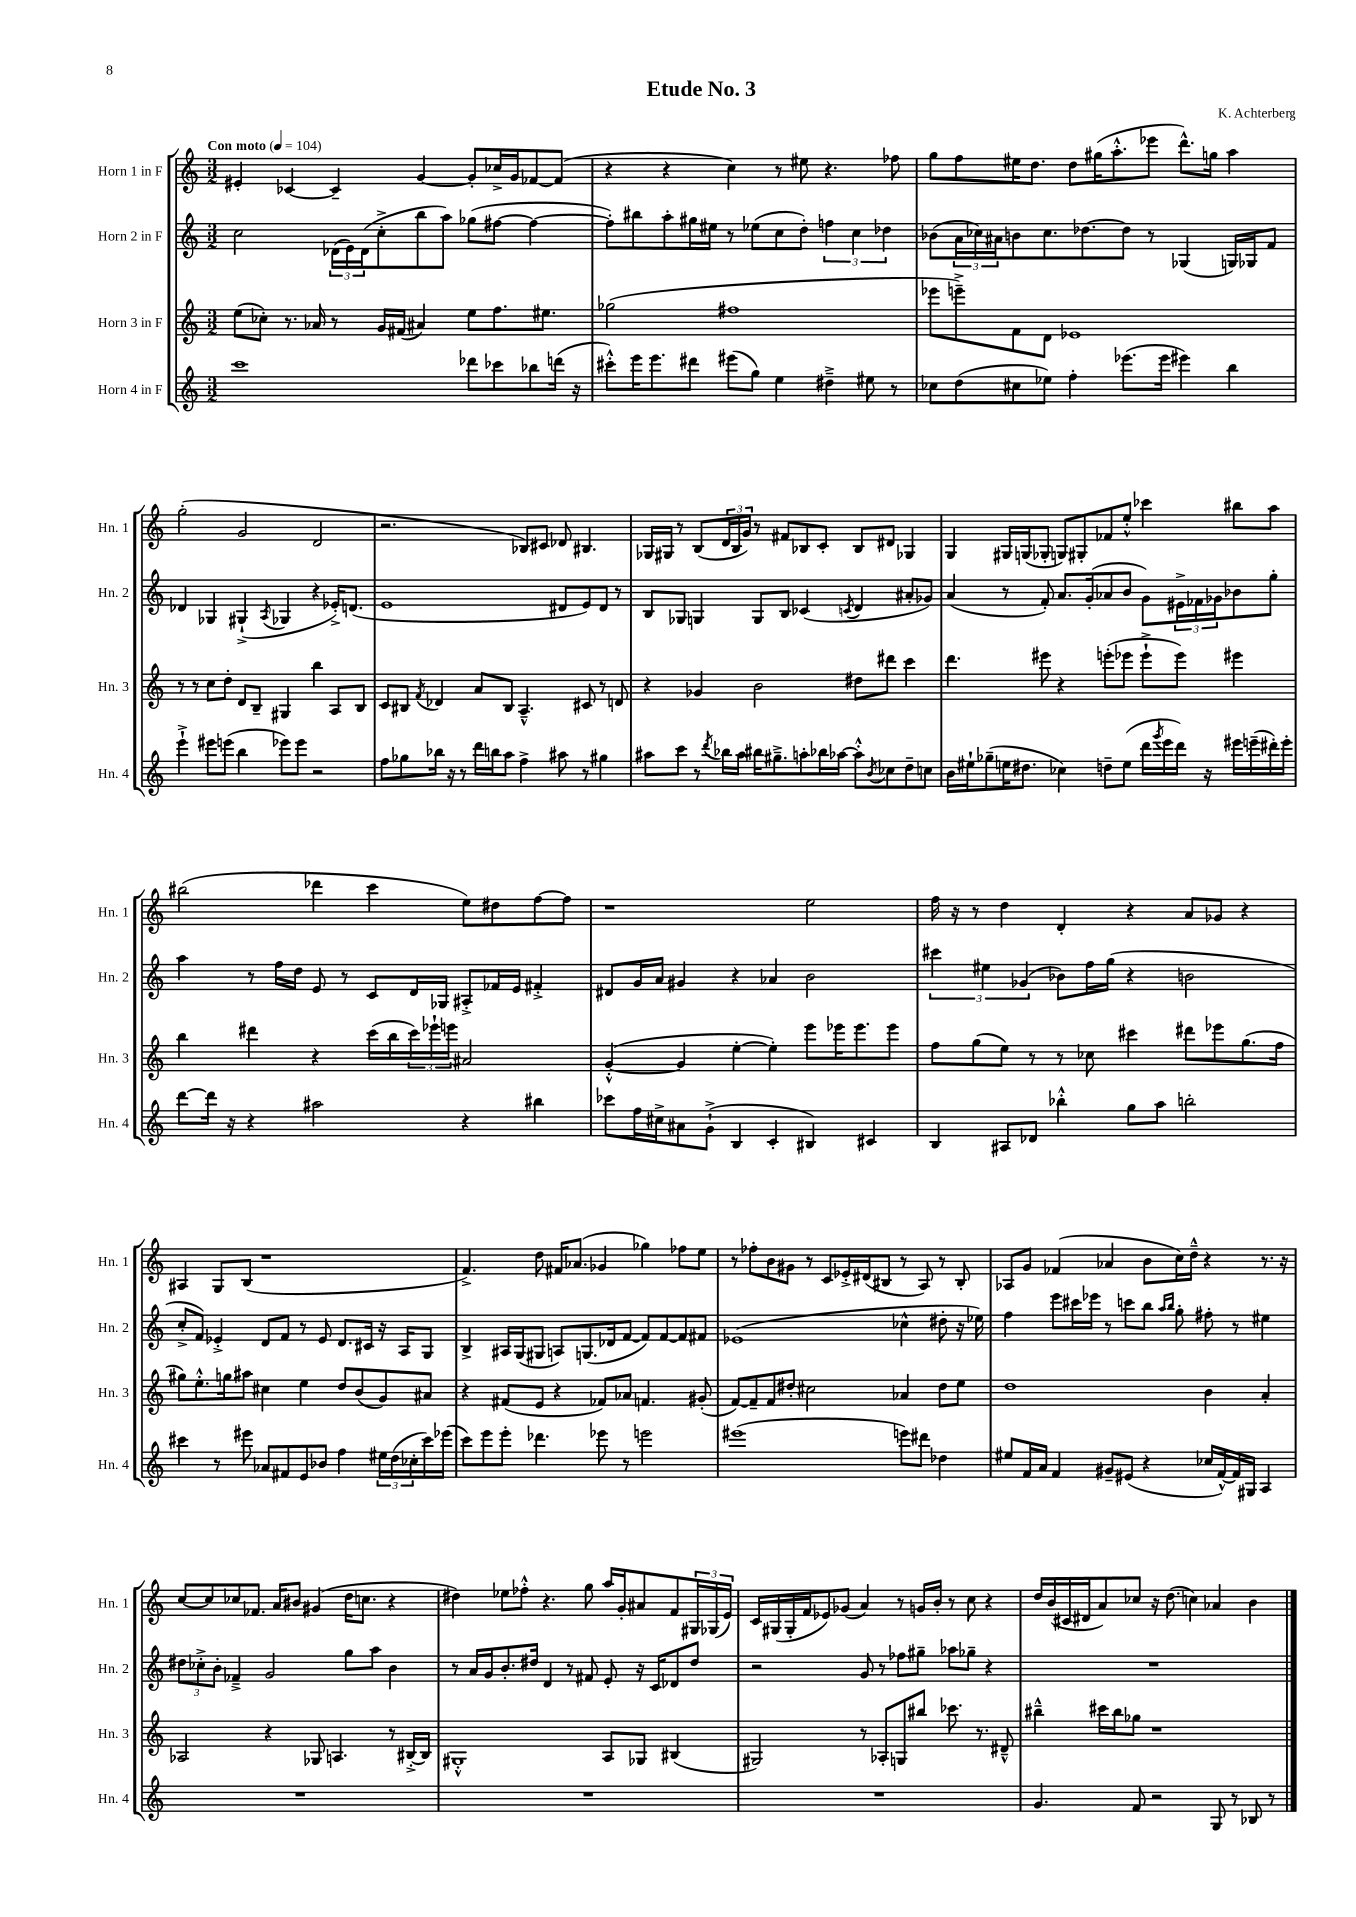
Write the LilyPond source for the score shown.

\header { title = "Etude No. 3" composer = "K. Achterberg" }
<<
\new StaffGroup <<
\new Staff = "s0" \with { instrumentName = "Horn 1 in F" shortInstrumentName = "Hn. 1" } {
    \clef treble \key c \major \numericTimeSignature \time 3/2 \tempo "Con moto" 4 = 104
    eis'4-. ces'4~ ces'4-- g'4~ g'8-. ces''16-> g'16 fes'8~ fes'8( |
    r4 r4 c''4) r8 eis''8 r4. fes''8 |
    g''8 f''8 eis''16 d''8. d''8 gis''16( a''8.-.-^ ees'''8 d'''8.-^) g''16 a''4 |
    g''2-.( g'2 d'2 |
    r2. bes8) cis'8 des'8 bis4. |
    ges16 gis16 r8 b8( \tuplet 3/2 { d'16 b16 g'16) } r8 fis'8 bes8 c'8-. bes8 dis'8 ges4 |
    g4 gis16 g16( ges8-. g8) gis8-. fes'8 e''8-.-^ ces'''4 bis''8 a''8 |
    bis''2( des'''4 c'''4 e''8) dis''8 f''8~ f''8 |
    r1 e''2 |
    f''16 r16 r8 d''4 d'4-. r4 a'8 ges'8 r4 |
    ais4 g8 b8( r1 |
    f'4.->) d''8 fis'16 aes'8.( ges'4 ges''4) fes''8 e''8 |
    r8 fes''8-. b'8 gis'8 r8 c'8 ees'16-.-> dis'16( bis8 r8 a8) r8 bis8-. |
    aes8 g'8 fes'4( aes'4 b'8 c''16) d''16---^ r4 r8. r16 |
    c''8~ c''8 ces''8 fes'8. a'16 bis'8 gis'4( d''16 c''8. r4 |
    dis''4) ees''8 fes''8-.-^ r4. g''8 a''16 g'16-. ais'8 f'8 \tuplet 3/2 { gis16 ges16( e'16) } |
    c'16 gis16( gis16-. f'16 ees'8) ges'8( a'4) r8 g'16 b'16-. r8 c''8 r4 |
    d''16 b'16( cis'16 dis'16 a'8) ces''8 r16 d''8.( c''4) aes'4 b'4 \bar "|." |
}
\new Staff = "s1" \with { instrumentName = "Horn 2 in F" shortInstrumentName = "Hn. 2" } {
    \clef treble \key c \major \numericTimeSignature \time 3/2
    c''2 \tuplet 3/2 { des'16( e'16) des'16( } c''8-.-> b''8 a''8) ges''8( fis''8~ fis''4~ |
    fis''8-.) bis''8 a''8-. gis''16 eis''16 r8 ees''8( c''8 d''8-.) \tuplet 3/2 { f''4 c''4 des''4 } |
    bes'8( \tuplet 3/2 { a'16 ces''16) ais'16 } b'8 ces''8. des''8.~ des''8 r8 ges4( g16) ges16 f'8 |
    des'4 ges4 gis4-!->( \acciaccatura { a8 } ges4 r4 ees'16-.->) d'8.( |
    e'1 dis'8 e'8) dis'8 r8 |
    b8 ges8 g4 g8 b8 ces'4( \acciaccatura { c'8 } d'4 ais'8-. ges'8) |
    a'4( r8 f'8-.) a'8. g'16-.( aes'8 b'8 g'8) \tuplet 3/2 { eis'16-> fes'16 ges'16 } bes'8 g''8-. |
    a''4 r8 f''16 d''16 e'8 r8 c'8 d'16 ges16 ais8-.-> fes'16 e'16 fis'4-.-> |
    dis'8 g'16 a'16 gis'4 r4 aes'4 b'2 |
    \tuplet 3/2 { cis'''4 eis''4 ges'4( } bes'8) f''16 g''16( r4 b'2 |
    c''8-.-> f'8) ees'4-.-> d'8 f'8 r8 ees'8 d'8. cis'16 r16 a16 g8 |
    b4-> ais16 g16( gis8 a8) g8.( des'16 f'8~ f'8) f'8~ f'8 fis'8 |
    ees'1( ces''4-^ dis''8-. r16 ees''16) |
    f''4 e'''8 cis'''16 ees'''16 r8 c'''8 b''8 \grace { a''16 b''16 } g''8-. fis''8-. r8 eis''4 |
    \tuplet 3/2 { dis''8 ces''8-.-> b'8-. } fes'4---> g'2 g''8 a''8 b'4 |
    r8 a'16 g'16 b'8.-. dis''16 d'4 r8 fis'8 e'8-. r16 c'16 des'8 dis''8 |
    r2 g'8 r8 fes''8 gis''8-- aes''8 ges''8-- r4 |
    R1. \bar "|." |
}
\new Staff = "s2" \with { instrumentName = "Horn 3 in F" shortInstrumentName = "Hn. 3" } {
    \clef treble \key c \major \numericTimeSignature \time 3/2
    e''8( ces''8-.) r8. aes'16 r8 g'16 fis'16( ais'4) e''8 f''8. eis''8. |
    ges''2( fis''1 |
    ees'''8 e'''8--->) f'8 d'8 ees'1 |
    r8 r8 c''8 d''8-. d'8 b8-- gis4 b''4 a8 b8 |
    c'8 bis8 \acciaccatura { f'8 } des'4 a'8 bis8 a4.---^ cis'8 r8 d'8 |
    r4 ges'4 b'2 dis''8 dis'''8 c'''4 |
    d'''4. eis'''8 r4 e'''8-.( ees'''8 ees'''8-!-> ees'''8) eis'''4 |
    b''4 dis'''4 r4 c'''16( b''16 \tuplet 3/2 { c'''16) ees'''16-! e'''16 } ais'2 |
    g'4~-.-^( g'4 e''4~-. e''4-.) e'''8 ees'''16 ees'''8. ees'''8 |
    f''8 g''8( e''8) r8 r8 ces''8 cis'''4 dis'''8 ees'''8 g''8.( f''16 |
    gis''8) e''8.-.-^ g''16 ais''8 cis''4 e''4 d''8 b'8( g'8) ais'8 |
    r4 fis'8( e'8 r4 fes'8) aes'8 f'4. gis'8-.( |
    f'8~) f'8-- f'8 dis''8-. cis''2 aes'4 dis''8 e''8 |
    d''1 b'4 a'4-. |
    aes2 r4 ges8 a4. r8 bis16~-.-> bis16 |
    gis1-.-^ a8 ges8 bis4( |
    gis2) r8 aes8-. g8 bis''8 ces'''8. r8. dis'8---^ |
    bis''4---^ cis'''16 bis''16 ges''8 r1 \bar "|." |
}
\new Staff = "s3" \with { instrumentName = "Horn 4 in F" shortInstrumentName = "Hn. 4" } {
    \clef treble \key c \major \numericTimeSignature \time 3/2
    c'''1 des'''8 ces'''8 bes''8 d'''16( r16 |
    cis'''8-.-^) e'''16 e'''8. dis'''8 eis'''8( g''8) e''4 dis''4---> eis''8 r8 |
    ces''8 d''8( cis''8 ees''8) f''4-. ees'''8.( ees'''16 eis'''4) b''4 |
    e'''4-!-> eis'''8 e'''8( b''4 ees'''8) ees'''8 r2 |
    f''8 ges''8 bes''16 r16 r8 d'''16 b''16 a''8 f''4-> ais''8 r8 gis''4 |
    ais''8 c'''8 r8 \acciaccatura { d'''8 } bes''16 ais''16 bis''16 gis''8.---> a''8-. bes''16 aes''16~ aes''8-.-^ \acciaccatura { b'8 } ces''8 d''8-- c''8 |
    b'16 eis''16-! ges''8--( e''16 dis''8. ces''4) d''8-- e''8( d'''16 \acciaccatura { g'''8 } e'''16 d'''16) r16 eis'''16 e'''16--( dis'''16-.) e'''16-. |
    d'''8~ d'''16 r16 r4 ais''2 r4 bis''4 |
    ces'''8 f''16 cis''16-> ais'8 g'8-!->( b4 c'4-. bis4) cis'4 |
    b4 ais8 des'8 bes''4-.-^ g''8 a''8 b''2-. |
    cis'''4 r8 eis'''8 aes'8 fis'8 e'8 bes'8 f''4 \tuplet 3/2 { eis''16 d''16( ces''16-. } cis'''16) ees'''16( |
    c'''8) e'''8 e'''8-. des'''4. ees'''8 r8 e'''2 |
    eis'''1( e'''8) dis'''8 des''4 |
    eis''8 f'16 a'16 f'4 gis'8-- eis'8( r4 ces''16 f'16~-^) f'16 gis16 a4 |
    R1. |
    R1. |
    R1. |
    g'4. f'8 r2 g8 r8 bes8 r8 \bar "|." |
}
>>
>>
\layout { \context { \Score \remove "Bar_number_engraver" } }
